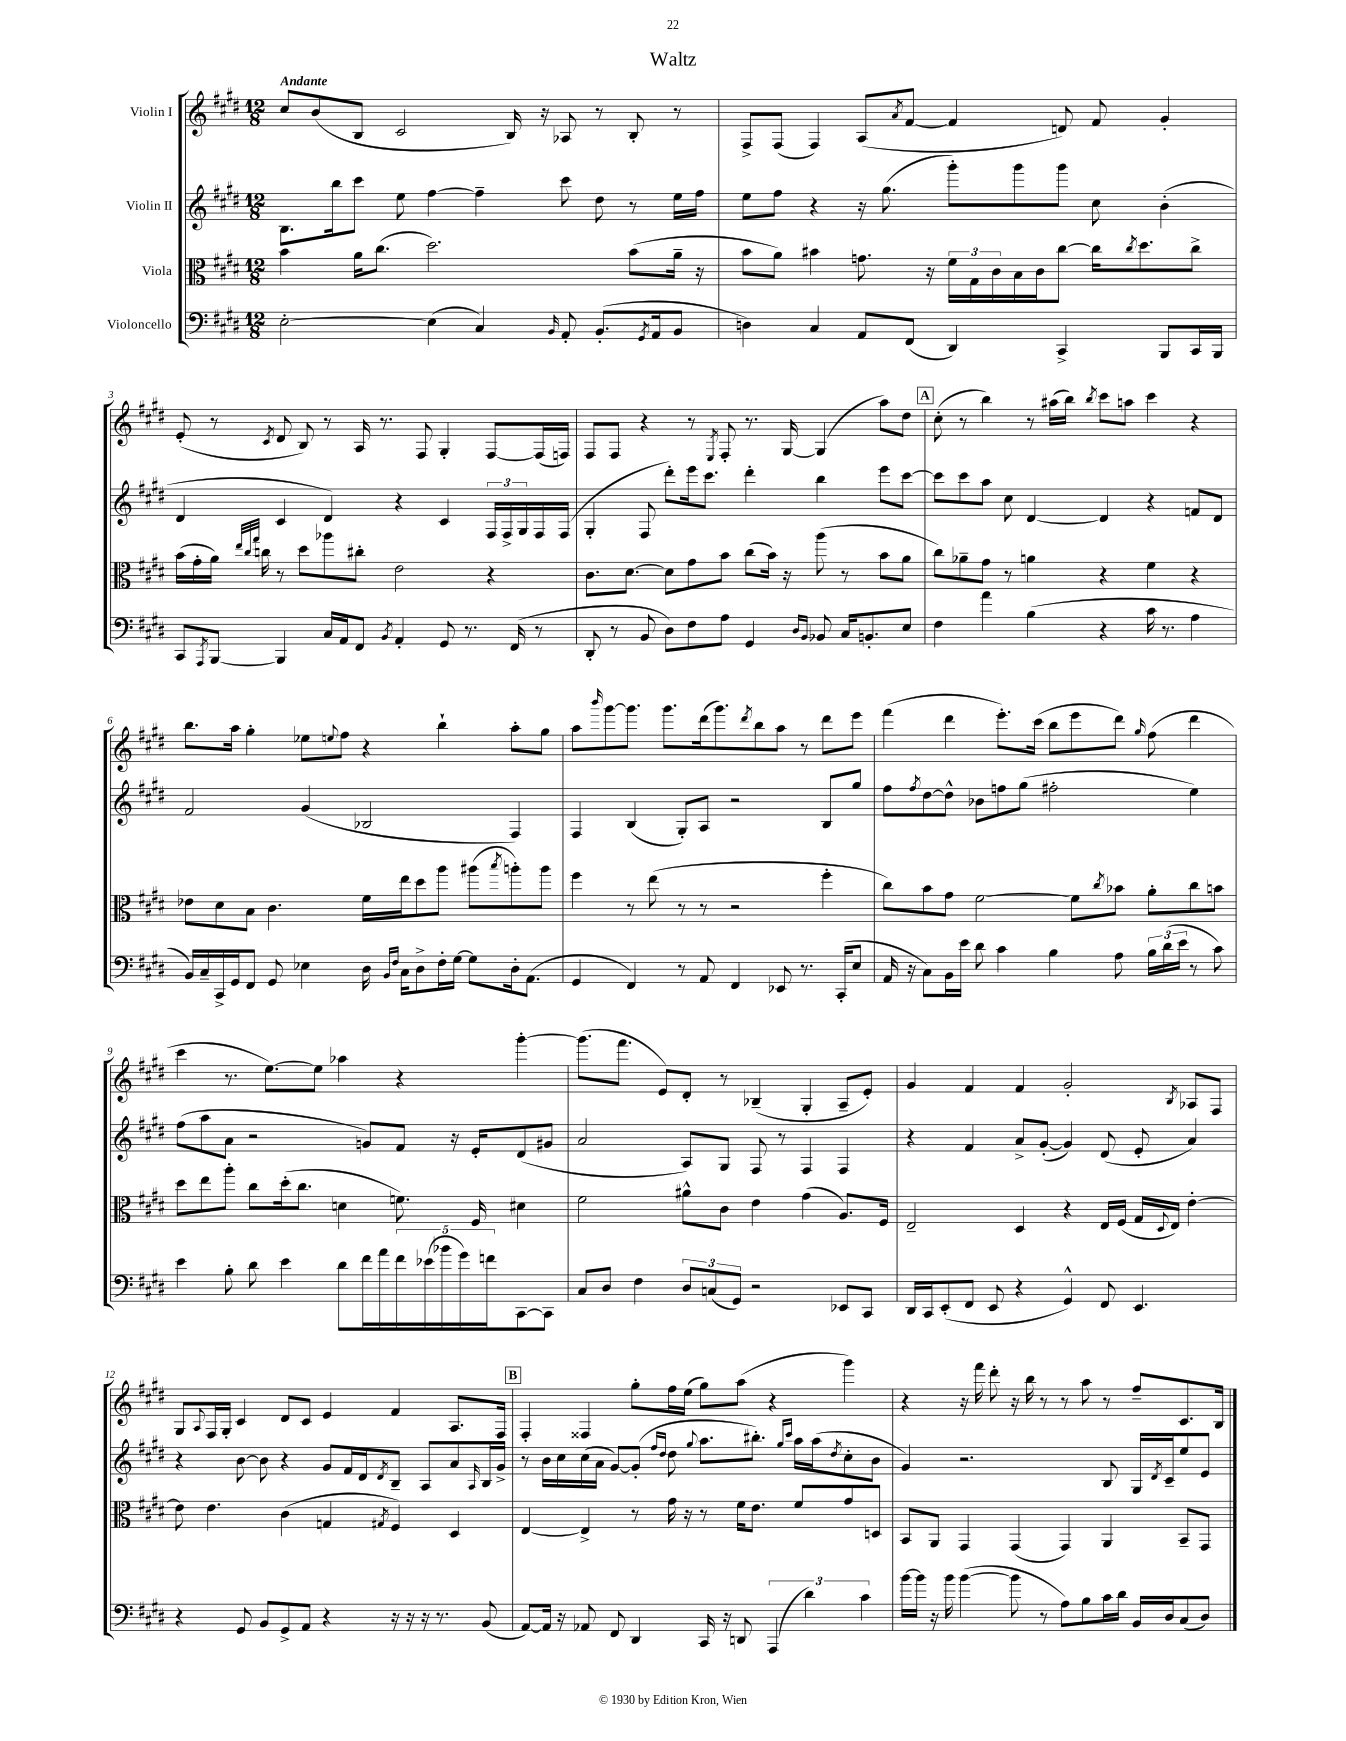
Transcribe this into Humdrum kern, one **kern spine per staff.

**kern	**kern	**kern	**kern
*staff4	*staff3	*staff2	*staff1
*clefF4	*clefC3	*clefG2	*clefG2
*k[f#c#g#d#]	*k[f#c#g#d#]	*k[f#c#g#d#]	*k[f#c#g#d#]
*M12/8	*M12/8	*M12/8	*M12/8
[2E'	4b	8.B	8cc#
.	.	.	(8b
.	.	16bb	.
.	16a	8ccc#	8B
.	(8.cc#	.	.
.	.	8ee	2c#
(4E]	2.dd#)	[4ff#	.
4C#)	.	4ff#~]	.
.	.	.	16B)
.	.	.	16r
16qqBB	.	.	.
8AA'	.	8ccc#	8A-
(8.BB'	.	8dd#	8r
.	(8b	8r	8B'
8qGG#	.	.	.
16AA	.	.	.
8BB	16a~	16ee	8r
.	16r	16ff#	.
=	=	=	=
4D)	8b	8ee	8F#^
.	8a)	8ff#	(8F#
4C#	4b#	4r	4F#)
8AA	8.g	16r	(8A
.	.	(8.gg#	.
.	.	.	8qa
(8FF#	.	.	[8f#
.	16r	.	.
4DD#)	24f#	8ggg#')	4f#]
.	24G#	.	.
.	24c#	.	.
.	16B	8ggg#	.
.	16c#	.	.
4CC#^	[8cc#	8ggg#	8d)
.	16cc#]	8cc#	8f#
.	8qcc#	.	.
.	8.dd#	.	.
8BBB	.	(4b'	4g#'
16CC#	8cc#^	.	.
16BBB	.	.	.
=	=	=	=
8CC#	(16b	4d#	(8e'
.	16g#'	.	.
8qAAA	.	.	.
[8BBB	16a)	.	8r
.	32qqee	.	.
.	32qqcc#	.	.
.	32qqgg#	.	.
.	16cc	.	.
.	.	.	8qc#
4BBB]	8r	4c#	8d#
.	8dd#	.	8B)
16C#	8aa-	4d#)	8r
16AA	.	.	.
8FF#	8cc#'	.	16A
.	.	.	8.r
8qBB	.	.	.
4AA'	2e	4r	.
.	.	.	8F#
8GG#	.	4c#	4G#'
8.r	.	.	.
.	4r	24F#	[8F#
.	.	24F#^	.
(16FF#	.	.	.
.	.	24G#	.
8r	.	16F#	(16F#]
.	.	(16F#	16F)
=	=	=	=
8DD#'	8.c#	4G#'	8F#
8r	.	.	8F#
.	[8.d#	.	.
8BB	.	8F#	4r
8D#)	8d#]	8ddd#')	.
8F#	8g#	16eee	8r
.	.	8.ccc#	.
.	.	.	8qE
8A	8b	.	8F#'
4GG#	(8cc#	4ddd#'	8.r
.	16b)	.	.
.	16r	.	[16G#
16qqD#	.	.	.
16qqBB	.	.	.
8BB-	(8aa	4bb	(4G#]
16C#	8r	.	.
8.BB'	.	.	.
.	8b	8eee	8aa)
8E	8a	[8ccc#	8dd#
=	=	=	=
4F#	8cc#)	8ccc#]	(8cc#'
.	8a-~	8ccc#	8r
4a	8g#	8aa	4bb)
.	8r	8cc#	.
(4B	4a	[4d#	8r
.	.	.	(16aa#
.	.	.	16bb)
.	.	.	8qbb
4r	4r	4d#]	8ccc#
.	.	.	8aa
16c#	4f#	4r	4ccc#
8.r	.	.	.
4A	4r	8f	4r
.	.	8d#	.
=	=	=	=
16BB)	8e-	2f#	8.bb
16C#~	.	.	.
16CC#^	8d#	.	.
16GG#	.	.	16aa
8FF#	8B	.	4gg#'
8GG#	4.c#	.	.
4E-	.	(4g#	8ee-
.	.	.	8qqee
.	.	.	8ff#
16D#	16f#	2B-	4r
16qqBB	.	.	.
16qqF#	.	.	.
16C#	16ee	.	.
8D#^	8dd#	.	.
16F#'	8aa	.	4bb`
[16G#	.	.	.
8G#]	(8aa#	.	.
.	8qbb	.	.
16D#'	8aa')	4F#)	8aa'
(8.AA	.	.	.
.	8aa	.	8gg#
=	=	=	=
4GG#	4ff#	4F#	8aa
.	.	.	16qqbbb
.	.	.	[8ggg#
4FF#)	8r	(4B	8.ggg#]
.	(8ee	.	.
.	.	.	8.ggg#
8r	8r	8G#')	.
8AA	8r	8A	(16ddd#
.	.	.	8.ggg#)
4FF#	2r	2r	.
.	.	.	8qddd#
.	.	.	8bb
8EE-	.	.	8aa
8.r	.	.	8r
.	4ff#'	8B	8ddd#
(16CC#'	.	.	.
8E	.	8gg#	8eee
=	=	=	=
16AA	8cc#)	8ff#	(4fff#
16r	.	.	.
.	.	8qff#	.
8C#)	8b	[8dd#	.
16BB	8g#	8dd#^^]	4ddd#
16e	.	.	.
8d#	[2f#	8b-	.
4c#	.	8ff	8.eee')
.	.	(8gg#	.
.	.	.	(16ccc#
4B	.	2ff#'	8bb
.	8f#]	.	8eee
.	8qcc#	.	.
8A	8b-	.	8ddd#)
.	.	.	16qqgg#
24B	8a'	.	(8ff#
(24d#	.	.	.
24e	.	.	.
8r	8cc#	4ee)	4ddd#
8c#)	8b	.	.
=	=	=	=
4e	8dd#	(8ff#	4ccc#
.	8ee	8aa	.
8B'	8aa'	8a	8.r
8d#	8cc#	2r	.
.	.	.	[8.ee)
4e	(16dd#'	.	.
.	8.cc#	.	.
.	.	.	8ee]
8d#	4d	.	4aa-
16f#	.	8g)	.
16a	.	.	.
20f#	8.f)	8f#	4r
(20e-	.	.	.
20b-	.	.	.
.	.	16r	.
20g#)	.	.	.
.	16F#	16e'	.
20f	.	.	.
[8CC#	4d#	(8d#	[4ggg#'
8CC#]	.	8g#	.
=	=	=	=
8C#	2f#	2a	(8.ggg#]
8D#	.	.	.
.	.	.	8.fff#
4F#	.	.	.
.	.	.	8e)
12D#	8a#^^	8A)	8d#'
(12C	.	.	.
.	8c#	8G#	8r
12GG#)	.	.	.
2r	4e	8F#	(4B-~
.	.	8r	.
.	(4g#	4F#	4G#'
8EE-	8.A)	4F#	8A~
8CC#	.	.	8e')
.	16F#	.	.
=	=	=	=
16DD#	2E~	4r	4g#
16CC#	.	.	.
(8EE'	.	.	.
8FF#	.	4f#	4f#
8EE	.	.	.
4r	4D#	8a^	4f#
.	.	([8g#'	.
4GG#^^)	4r	4g#])	2g#'
8FF#	16E	(8d#	.
.	(16F#	.	.
4.EE	16G#	8e'	.
.	8qqD#	.	.
.	16E)	.	.
.	.	.	8qB
.	[4e'	4a)	8A-
.	.	.	8F#
=	=	=	=
4r	8e]	4r	8G#
.	.	.	8qqA
.	4.e	.	16F#
.	.	.	16G#'
8GG#	.	[8b	4c#
8BB	.	8b]	.
8GG#^	(4c#	4r	8d#
8AA	.	.	8c#
4r	4G	8g#	4e
.	.	16f#	.
.	.	16d#	.
.	8qG#	8qd#	.
16r	4F#)	8B~	4f#
16r	.	.	.
16r	.	8A	.
8.r	.	.	.
.	4D#	8a	8.A
.	.	16qqA	.
(8BB	.	16B	.
.	.	16g#^	16F#
=	=	=	=
[8AA)	[4E	8r	4F#'
16AA]	.	16b	.
16r	.	16cc#	.
8AA-	4E^]	(16cc#	4F##
.	.	16a	.
8FF#	.	[8g#)	.
4DD#	8r	(8g#']	8gg#'
.	.	16qqff#	.
.	.	16qqdd#	.
.	16g#	8dd#	16ff#
.	16r	.	(16ee
.	.	8qqgg#	.
16CC#	8r	8.aa	8gg#)
16r	.	.	.
8DD	16f#	.	(8aa
.	8.e	8.bb#')	.
(6AAA	.	.	4r
.	.	16qqgg#	.
.	.	16qqccc#	.
.	8f#	16aa	.
6d#)	.	.	.
.	.	(16aa	.
.	.	8qdd#	.
.	8g#	8cc#'	4ggg#)
6c#	.	.	.
.	8D	8b	.
=	=	=	=
[16b	8BB	4g#)	4r
16b]	.	.	.
16r	8AA	.	.
16b	.	.	.
([4b	4GG#	2.r	16r
.	.	.	16fff#
.	.	.	8ddd#'
8b]	(4GG#	.	16r
.	.	.	16bb
8r	.	.	8r
8A)	4GG#)	.	8r
8B	.	.	8aa
16c#	4AA	8B	8r
16d#	.	.	.
16BB	.	16G#	8ff#~
.	.	8qd#	.
16D#	.	16c#~	.
(8C#	8BB~	8ee	8.c#
8D#)	8GG#	8e	.
.	.	.	16B
==	==	==	==
*-	*-	*-	*-
